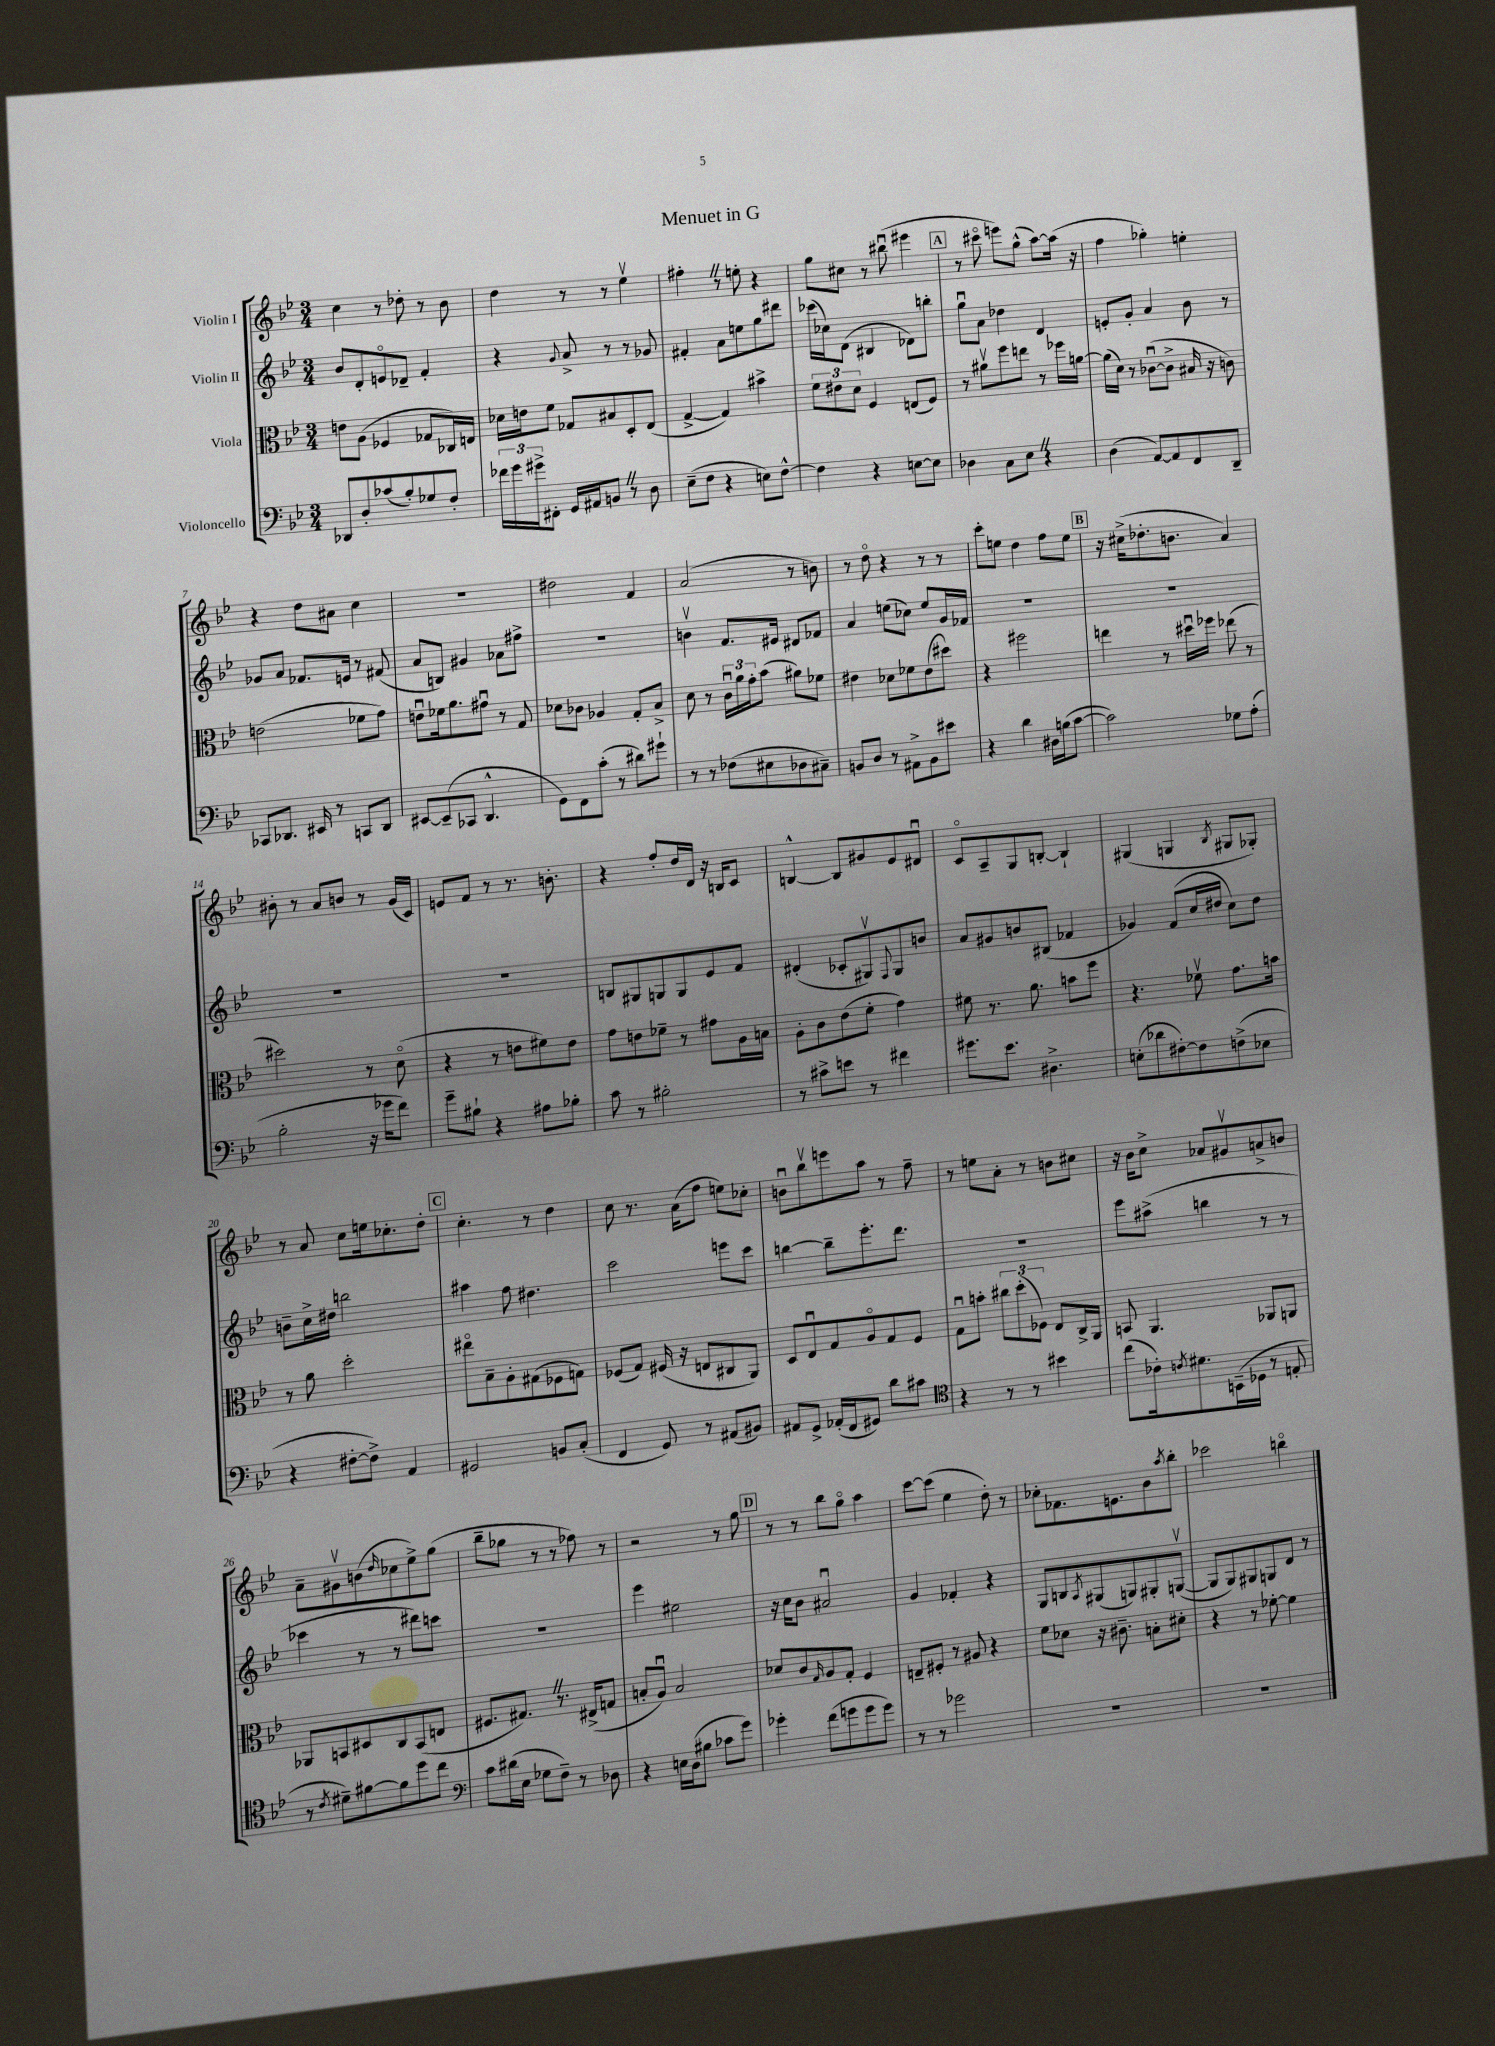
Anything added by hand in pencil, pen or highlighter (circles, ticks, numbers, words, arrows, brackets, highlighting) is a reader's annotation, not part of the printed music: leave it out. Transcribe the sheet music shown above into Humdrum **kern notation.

**kern	**kern	**kern	**kern
*part4	*part3	*part2	*part1
*staff4	*staff3	*staff2	*staff1
*I"Violoncello	*I"Viola	*I"Violin II	*I"Violin I
*clefF4	*clefC3	*clefG2	*clefG2
*k[b-e-]	*k[b-e-]	*k[b-e-]	*k[b-e-]
*M3/4	*M3/4	*M3/4	*M3/4
=1	=1	=1	=1
8DD-X/L	8en\L	8b-/L	4cc\
8D'/	(8A\J	8d'/	.
(8c-X/	4F-X/	8en/	8r
8B-'/)	.	8d-X~/J	8dd-X'\
8G-X/	8G-X/L	4f'/	8r
8F'/J	16C-X/L)	.	8b-\
.	16En/JJ	.	.
=2	=2	=2	=2
24f-X\LL	16d-X\LL	4r	4dd\
24g\	.	.	.
.	16en\J	.	.
24g#X^\J	.	.	.
8FF#X'\J	8f\J	.	.
.	.	8qqg/	.
16GG/LL	8G-X/L	8a^/	8r
16AA#X/J	.	.	.
8BBnZ/J	8B#X/	8r	8r
8r	8D'/	8r	4ee-v\
8D\	(8E-/J	8g-X/	.
=3	=3	=3	=3
(8E-~\L	[4G^/	4f#X'/	4ff#X'Z\
8F\J	.	.	.
4r	4G/])	8a\L	8r
.	.	8een\	8een'\
8En\L)	4b#X^\	8gg\	4r
[8F^^\J	.	8ddd#X\J	.
=4	=4	=4	=4
4F\]	12f\L	(16ccc-X\LL	8gg\L
.	.	16cc-X\J)	.
.	12e#X\	.	.
.	.	(8d\J	8cc#X\J
.	12d\J	.	.
4r	4F/	4B#X/	8r
.	.	.	(8bb#Xu\
[8En\L	(8En/L	8d-X\L)	4eee#X\
8E\J]	8F/J)	8bbn'\J	.
!!LO:REH:place=s1:t=A
=5	=5	=5	=5
4D-X\	8r	8ggu\L	8r
.	8a#Xv\L	8a\J	8ccc#X\
8C\L	8ff\	4dd-X\	8eeen\L)
8E-Z\J	8een\J	.	(8gg^^\J
4r	8r	4d/	[8aa\L)
.	16ff-X\LL	.	(16aa\Jk]
.	[16an\JJ	.	16r
=6	=6	=6	=6
(4D\	(16a\LL]	8en'/L	4ff\
.	16d\JJ)	.	.
.	8r	8g'/J	.
[8AA/L)	([8c-Xu\L	4a/	4gg-X'\)
8AA/]	8c-^\J]	.	.
8FF/	16B#X/	8b-\	4een'\
.	16r	.	.
8DD~/J	8cn\)	8r	.
!!LO:LB:g=z
=7	=7	=7	=7
8CC-X/L	(2en\	8g-X/L	4r
8.DD-X/J	.	8a/J	.
.	.	8.f-X/L	8dd\L
16EE#X/	.	.	.
8r	.	.	8a#X\J
.	.	16en/Jk	.
8CCn/L	8f-X\L	8r	4cc\
8DD-/J	8g\J)	(8f#X/	.
=8	=8	=8	=8
[8EE#X/L	8enu\L	8a/L	2.r
(8EE#~/]	16f-X\k	8Bn/J)	.
.	8.a\	.	.
8CC-X/J	.	4g#X/	.
4.DD^^/	8g#Xu\J	.	.
.	8r	8a-X\L	.
.	8G/	8ff#X^\J	.
=9	=9	=9	=9
8GG\L)	8d-X\L	2.r	2dd#X\
8FF\	8c-X\J	.	.
(8c'\J	4A-X/	.	.
8r	.	.	.
8d#X\L)	8G'/L	.	4f/
8g#X`\J	8B-^/J	.	.
=10	=10	=10	=10
8r	8d\	4bnv\	(2a/
8r	8r	.	.
(8F-X\L	24cu\LL	8.f/L	.
.	24a\	.	.
.	24g'\J	.	.
8E#X\	(8b-\J	.	.
.	.	16e#X/Jk	.
8D-X\	8a#X\L)	8d#X/L	8r
8C#X~\J)	8f-X\J	8f-X/J	8bn\)
=11	=11	=11	=11
8BBn/L	4e#X\	4a/	8r
8D/J	.	.	8dd\
8r	8d-X\L	(8een\L	4r
8AA#X^\L	8f-X\	8cc-X\J)	.
8BB\	(8e#\	8ee/L	8r
8e#X\J	8dd#X\J)	16g/L	8r
.	.	16f-X/JJ	.
=12	=12	=12	=12
4r	4r	2.r	8ccc'\L
.	.	.	8een\J
4d\	2ff#X\	.	4dd\
16D#X\LL	.	.	8ff\L
(16Bn\J	.	.	.
[8c\J	.	.	8ee\J
!!LO:REH:place=s1:t=B
=13	=13	=13	=13
2c\])	4een\	2.r	16r
.	.	.	(16cc#X^\KL
.	.	.	8.dd-X'\
.	8r	.	.
.	.	.	8.bn\J
.	16dd#Xu\LL	.	.
.	16ff-X\JJ	.	.
8G-X\L	(8ee-X\	.	4a/)
(8A'\J	8r	.	.
!!LO:LB:g=z
=14	=14	=14	=14
2B-'\	2dd#X\)	2.r	8b#X'\
.	.	.	8r
.	.	.	8a/L
.	.	.	8bn/J
16r	8r	.	8r
16g-X\KL	.	.	.
8f\J)	(8d\	.	(16g/LL
.	.	.	16c/JJ)
=15	=15	=15	=15
8g~\L	4r	2.r	8en/L
8B#X`\J	.	.	8f/J
4r	8r	.	8r
.	8en\L	.	8.r
8A#X\L	8f#X\)	.	.
.	.	.	8.bn'\
8B-X'\J	8e\J	.	.
=16	=16	=16	=16
8c\	8g\L	8Bn/L	4r
8r	8en\	8G#X/	.
2B#X'\	8f-X~\J	8Gn/	8ff'/L
.	8r	8G/	16dd/L
.	.	.	16d/JJ
.	8g#X\L	8e-/	16r
.	.	.	16Bn/KL
.	16A\L	8f/J	8c/J
.	16Bn\JJ	.	.
=17	=17	=17	=17
8r	8A'\L	(4d#X'/	[4Bn^^/
8c#X^\L	8c\	.	.
8en\J	(8e-\	8c-X'/L	8B/L]
8r	8f'\J	8G#Xv/)	8g#X/
.	.	8qqF/	.
4f#X\	4g\)	8G#/	8e-/
.	.	8bn/J	8d#Xu/J
=18	=18	=18	=18
8.g#X\L	8f#X\	8a/L	8c/L
.	8.r	8g#X/	8A~/
8.e-\J	.	.	.
.	.	8bn/	8G/
.	8.a\	.	.
4.D#X^\	.	(8B#X/J	[8Bn'/J
.	8bn\L	4f-X/	4B`/]
.	8ff\J	.	.
=19	=19	=19	=19
(8En'\L	4.r	4g-X/)	(4G#X/
8d-X\	.	.	.
[8F#X'\)	.	(8f/L	4Gn/
8F#\]	8f-Xv\	16cc/L	.
.	.	16dd#X/JJ	.
.	.	.	8qB-/
(8Fn^\	8.g\L	8cc\L)	8G#X/L
8E-X\J	.	8dd#\J	8G-X'/J)
.	16bn\Jk	.	.
!!LO:LB:g=z
=20	=20	=20	=20
4r	8r	8bn~\L	8r
.	8a\	16cc^\L	8a/
.	.	16dd#X\JJ	.
[8F#X'\L	2dd'\	2bbn\	8cc\L
8F#^\J])	.	.	16een\k
.	.	.	8.cc-X'\
4AA/	.	.	.
.	.	.	8dd'\J
!!LO:REH:place=s1:t=C
=21	=21	=21	=21
2GG#X/	8ee#X\L	4aa#X\	4.cc'\
.	8B-~\	.	.
.	8A'\	8ff\	.
.	(8G#X\	4.dd#X\	8r
8BBn/L	8F-X\	.	4dd\
(8C'/J	8Gn\J)	.	.
=22	=22	=22	=22
4FF/	(8F-X/L	2ccc\	8cc\
.	8G/J)	.	8.r
8GG/)	(16F#X/	.	.
.	16r	.	(16a\KL
8r	8En/L	.	8ff\J
(8AA#X/L	8C#X/	8eeen\L	8een\L)
8BB#X/J)	8AA/J)	8ccc\J	8cc-X'\J
=23	=23	=23	=23
8AA#X/L	8D/L	[4bbn\	8bnu\L
8GG^/J	8E-u/	.	8bb-v\
(16AA-X'/LL	8G/	8bb~\L]	8eeen\
16FF/J	.	.	.
8GG#X/J)	8A/	8.eee-'\	8aa\J
8d\L	8G/	.	8r
.	.	8.ddd\J	.
8c#X\J	8F/J	.	8ff~\
=24	=24	=24	=24
*clefC4	*	*	*
4r	8Gu\L	2.r	8r
.	8bn'\J	.	8een\L
8r	12cc#X\L	.	8a'\J
.	(12dd'\	.	.
8r	.	.	8r
.	12F-X\J)	.	.
4b#X\	8E-/L	.	8bn\L
.	16C^/L	.	8cc#X\J
.	16AA/JJ	.	.
=25	=25	=25	=25
(8cc\L	8BBn/	8eee-\L	16r
.	.	.	16b-\KL
16c-X'\k)	4.AA/	(8aa#X^\J	8cc^\J
8qcn/	.	.	.
8.d#X\	.	.	.
.	.	4bbn\	8a-X/L
(16BBn~\L	.	.	8g#Xv/
16D-X\JJ	.	.	.
8r	8AA-X/L	8r	8an^/
8En'/	8AAn/J	8r	8bn/J
!!LO:LB:g=z
=26	=26	=26	=26
8r	8AA-X/L	4ccc-X\	8a~\L
8qc/	.	.	.
8d#X~\L)	8BBn/	.	8g#Xv\
[8f#X\	8D#X/	8r	(8bn\
.	.	.	16qqdd/
8f#\]	8C/	8r	8cc-X\
8dd\	(8BB/	8ddd#X\L)	8ee-^\)
8cc\J	8En/J	8cccn\J	(8gg\J
=27	=27	=27	=27
*clefF4	*	*	*
8c\L	8.F#X/L	2.r	8bb-~\L
(16d#X\L	.	.	8gg-X\J
16E-\JJ	8.G#XZ/J)	.	.
8G-X\L	.	.	8r
8F~\J)	8.r	.	8r
8r	.	.	8ff-X\)
.	(16E#X^/KL	.	.
8D-X\	8Gn/J	.	8r
=28	=28	=28	=28
4r	8Bn'/L	4eee-\	2r
.	8Au/J)	.	.
16En\LL	2B/	2ee#X\	.
(16D\J	.	.	.
8B#X\J	.	.	.
8c-X\L	.	.	8r
8g\J)	.	.	8gg\
!!LO:REH:place=s1:t=D
=29	=29	=29	=29
4g-X'\	8d-X/L	16r	8r
.	.	16cc\KL	.
.	8c/	8b-\J	8r
.	16qqG/	.	.
(8f\L	8A/	2a#Xu/	8bb-\L
8gn\	8G'/J	.	8gg\J
8g\	4F/	.	4aa\
8g\J)	.	.	.
=30	=30	=30	=30
8r	8En~/L	4g/	[8ccc\L
8r	8F#X'/J	.	(8ccc\J]
2g-X\	8r	4f-X'/	4ee-\
.	8A#X/	.	.
.	4r	4r	8dd'\)
.	.	.	8r
=31	=31	=31	=31
2.r	8f\L	8G/L	8cc-X'\L
.	8d-X\J	8Bn/	8.f-X\
.	.	8qA/	.
.	16r	(8G#X/	.
.	8.c#X~\	.	8.en\
.	.	8Gn/)	.
.	8Bn'\L	8G#X'/	8b-\
.	.	.	8qaa/
.	8d#X'\J	([8Gnv/J	8bb-'\J
=32	=32	=32	=32
2.r	4r	8G/L]	2ccc-X\
.	.	8G/)	.
.	8r	8G#X/	.
.	[8f-X'\	8Gn/	.
.	4f-\]	8d/J	4bbn\
.	.	8r	.
==	==	==	==
*-	*-	*-	*-
